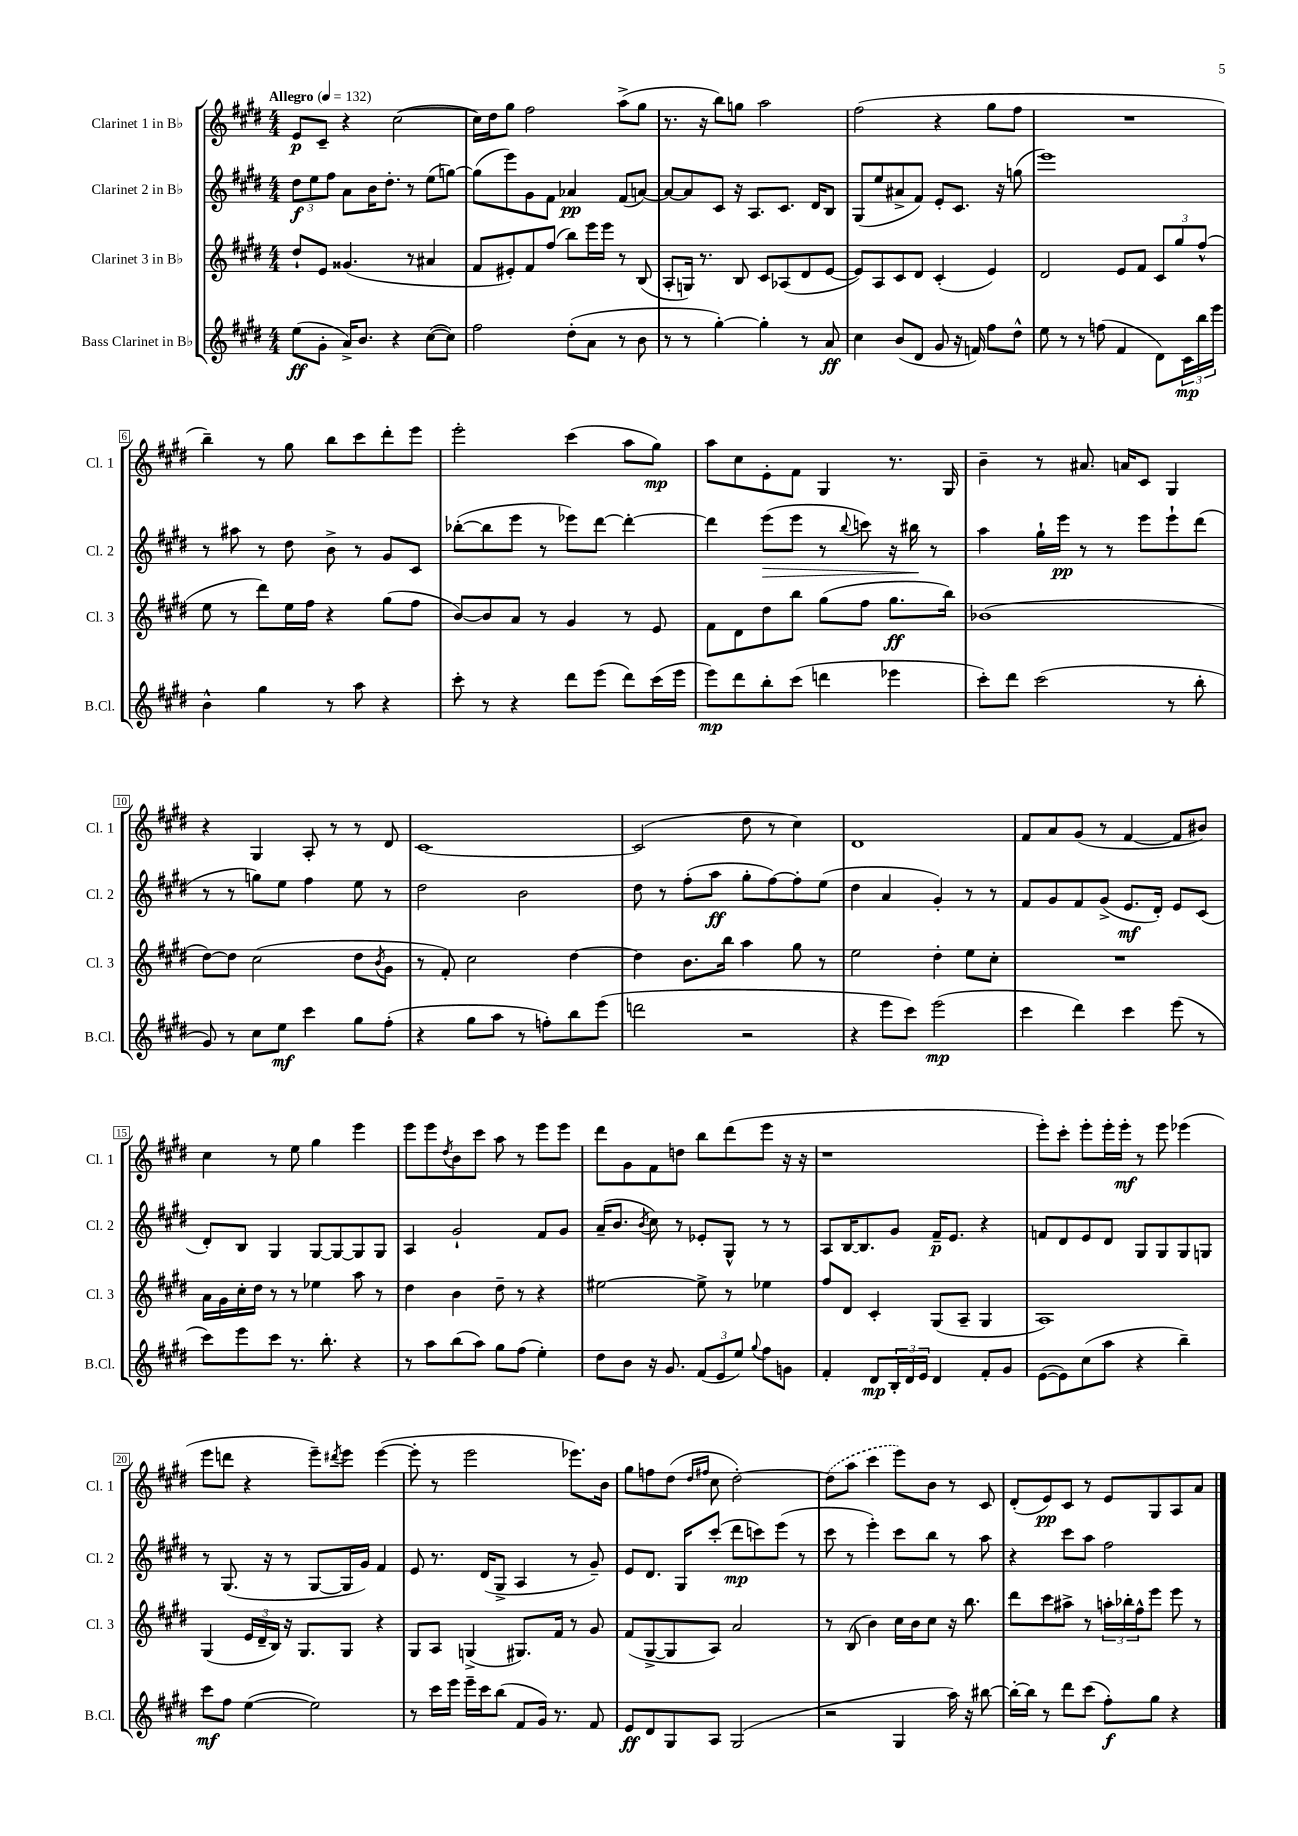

**kern	**kern	**kern	**kern
*staff4	*staff3	*staff2	*staff1
*clefG2	*clefG2	*clefG2	*clefG2
*k[f#c#g#d#]	*k[f#c#g#d#]	*k[f#c#g#d#]	*k[f#c#g#d#]
*M4/4	*M4/4	*M4/4	*M4/4
*MM132	*MM132	*MM132	*MM132
(8ee	8dd#`	12dd#	8e
.	.	12ee	.
8g#'	8e	.	8c#~
.	.	12ff#	.
16a^)	(4.g##	8a	4r
8.b	.	.	.
.	.	16b	.
.	.	8.dd#'	.
4r	.	.	([2cc#
.	8r	8r	.
([8cc#	4a#	(8ee	.
8cc#])	.	[8gg)	.
=	=	=	=
2ff#	8f#	(8gg]	16cc#])
.	.	.	16dd#
.	8e#')	8eee)	8gg#
.	8f#	8g#	2ff#
.	(8ff#	8f#	.
(8dd#'	8bb)	4a-	.
8a	16eee	.	.
.	16eee	.	.
8r	8r	(8f#	(8aa^
8b	(8B	[8a)	8gg#
=	=	=	=
8r	8A'	8a_	8.r
8r	16G)	8a]	.
.	8.r	.	16r
[4gg#')	.	8c#	8bb)
.	8B	16r	8gg
.	.	8.A	.
4gg#']	8c#	.	2aa
.	(8A-	8.c#	.
8r	8d#	.	.
.	.	16d#	.
8a	[8e	8B	.
=	=	=	=
4cc#	8e])	(8G#	(2ff#
.	8A	8ee	.
(8b	8c#	8a#^	.
8d#	8d#	8f#)	.
8g#	(4c#'	8e'	4r
16r	.	8.c#	.
16f)	.	.	.
8ff#	4e)	.	8gg#
.	.	16r	.
8dd#^^	.	(8gg	8ff#
=	=	=	=
8ee	2d#	1eee)	1r
8r	.	.	.
8r	.	.	.
(8ff	.	.	.
4f#	8e	.	.
.	8f#	.	.
8d#)	12c#	.	.
.	12gg#	.	.
24c#	.	.	.
24bb	(12ff#^^	.	.
24eee	.	.	.
=	=	=	=
4b^^	8ee	8r	4bb~)
.	8r	8aa#	.
4gg#	8ddd#)	8r	8r
.	16ee	8dd#	8gg#
.	16ff#	.	.
8r	4r	8b^	8bb
8aa	.	8r	8ccc#
4r	(8gg#	8g#	8ddd#'
.	8ff#	8c#	8eee
=	=	=	=
8ccc#'	[8b)	([8bb-'	2eee'
8r	8b]	8bb-]	.
4r	8a	8eee	.
.	8r	8r	.
8ddd#	4g#	8eee-)	(4ccc#
(8eee	.	[8ddd#	.
8ddd#)	8r	4ddd#'_	8aa
(16ccc#	8e	.	8gg#)
16eee	.	.	.
=	=	=	=
8eee)	8f#	4ddd#]	8aa
8ddd#	8d#	.	8cc#
8bb'	8dd#	(8eee	8e'
(8ccc#	8bb	8eee	8f#
4ddd	(8gg#	8r	4G#
.	.	8qqbb	.
.	8ff#	8ccc)	.
4eee-	8.gg#	16r	8.r
.	.	16bb#	.
.	.	8r	.
.	16bb)	.	16G#
=	=	=	=
8ccc#')	(1b-	4aa	4b~
8ddd#	.	.	.
(2ccc#	.	16gg#`	8r
.	.	16eee	.
.	.	8r	8.a#
.	.	8r	.
.	.	.	16a
.	.	8eee	8c#
8r	.	8eee`	4G#
8bb'	.	(8ddd#	.
=	=	=	=
8g#)	[8dd#)	8r	4r
8r	8dd#]	8r	.
8cc#	(2cc#	8gg)	4G#
8ee	.	8ee	.
4ccc#	.	4ff#	8A'
.	.	.	8r
8gg#	8dd#	8ee	8r
.	8qb	.	.
(8ff#'	8g#	8r	8d#
=	=	=	=
4r	8r	2dd#	[1c#
.	8f#')	.	.
8gg#	2cc#	.	.
8aa	.	.	.
8r	.	2b	.
8ff')	.	.	.
8bb	[4dd#	.	.
(8eee	.	.	.
=	=	=	=
2ddd	4dd#]	8dd#	(2c#]
.	.	8r	.
.	8.b	(8ff#'	.
.	.	8aa	.
.	16bb	.	.
2r	4aa	8gg#'	8dd#
.	.	[8ff#)	8r
.	8gg#	8ff#']	4cc#)
.	8r	(8ee	.
=	=	=	=
4r	2ee	4dd#	1d#
8eee	.	4a	.
8ccc#)	.	.	.
(2eee	4dd#'	4g#')	.
.	8ee	8r	.
.	8cc#'	8r	.
=	=	=	=
4ccc#	1r	8f#	8f#
.	.	8g#	8a
4ddd#)	.	8f#	(8g#
.	.	(8g#^	8r
4ccc#	.	8.e	[4f#
.	.	16d#')	.
(8eee	.	8e	8f#]
8r	.	(8c#	8b#)
=	=	=	=
8ccc#)	16a	8d#')	4cc#
.	16g#	.	.
8eee	16cc#'	8B	.
.	16dd#	.	.
8ccc#	8r	4G#	8r
8.r	8r	.	8ee
.	4ee-	[8G#	4gg#
8.bb'	.	.	.
.	.	8G#_	.
4r	8aa	8G#]	4eee
.	8r	8G#	.
=	=	=	=
8r	4dd#	4A	8eee
8aa	.	.	8eee
.	.	.	8qdd#
(8bb	4b	2g#`	8b
8aa)	.	.	8ccc#
8gg#	8dd#~	.	8aa
(8ff#	8r	.	8r
4ee')	4r	8f#	8eee
.	.	8g#	8eee
=	=	=	=
8dd#	[2ee#	(16a~	8ddd#
.	.	8.b	.
8b	.	.	8g#
.	.	8qb	.
16r	.	8cc#)	8f#
8.g#	.	.	.
.	.	8r	8dd
(12f#	8ee#^]	8e-'	8bb
12e	.	.	.
.	8r	8G#^^	(8ddd#
12ee)	.	.	.
8qqgg#	.	.	.
8ff#	4ee-	8r	8eee
8g	.	8r	16r
.	.	.	16r
=	=	=	=
4f#'	8ff#	8A	1r
.	8d#	[16B	.
.	.	8.B]	.
8d#	4c#'	.	.
24B'	.	8g#	.
24d#	.	.	.
24e	.	.	.
4d#	(8G#	16f#~	.
.	.	8.e	.
.	8A~	.	.
8f#'	4G#	4r	.
8g#	.	.	.
=	=	=	=
([8e	1A)	8f	8eee')
8e])	.	8d#	8ccc#'
(8cc#	.	8e	8eee'
8aa	.	8d#	16eee'
.	.	.	16eee'
4r	.	8G#	8r
.	.	8G#	8eee
4bb~)	.	8G#	(4eee-
.	.	8G	.
=	=	=	=
8ccc#	(4G#	8r	8eee
8ff#	.	(8.G#	8ddd
([4ee	24e	.	4r
.	24d#~	.	.
.	.	16r	.
.	24B)	.	.
.	16r	8r	.
.	8.G#	.	.
2ee])	.	[8G#	8eee~)
.	.	.	8qddd#
.	8G#	16G#]	8eee
.	.	16g#)	.
.	4r	4f#	([4eee
=	=	=	=
8r	8G#	8e	8eee']
16ccc#	8A	8.r	8r
16eee	.	.	.
16eee~	(4G^	.	2eee
16ccc#	.	(16d#	.
(8bb	.	8G#^	.
8f#	8.G#)	4A	.
16g#)	.	.	.
8.r	16f#	.	.
.	8r	8r	8.eee-)
8f#	8g#	8g#~)	.
.	.	.	16b
=	=	=	=
8e	(8f#	8e	8gg#
8d#	[8G#^	8.d#	8ff
8G#	8G#]	.	(8dd#
.	.	16G#	.
.	.	.	16qqdd#
.	.	.	16qqff#
8A	8A)	(8ccc#'	8cc#
(2G#	2a	8ddd#	[2dd#')
.	.	8ccc)	.
.	.	(8eee	.
.	.	8r	.
=	=	=	=
2r	8r	8ccc#	(8dd#]
.	(8B	8r	8aa
.	4b)	4eee')	4ccc#
4G#	16cc#	8ccc#	8eee)
.	16b	.	.
.	8cc#	8bb	8b
16aa)	16r	8r	8r
16r	8.bb	.	.
[8bb#	.	8aa	8c#
=	=	=	=
16bb#'_	8ddd#	4r	(8d#'
16bb#]	.	.	.
8r	8ccc#	.	8e)
8ddd#	8aa#^	8ccc#	8c#
(8ccc#	8r	8aa	8r
8ff#')	24aa'	2ff#	8e
.	24bb-'	.	.
.	24ff#^^	.	.
8gg#	8eee	.	8G#
4r	8eee	.	8A
.	8r	.	8a
==	==	==	==
*-	*-	*-	*-
